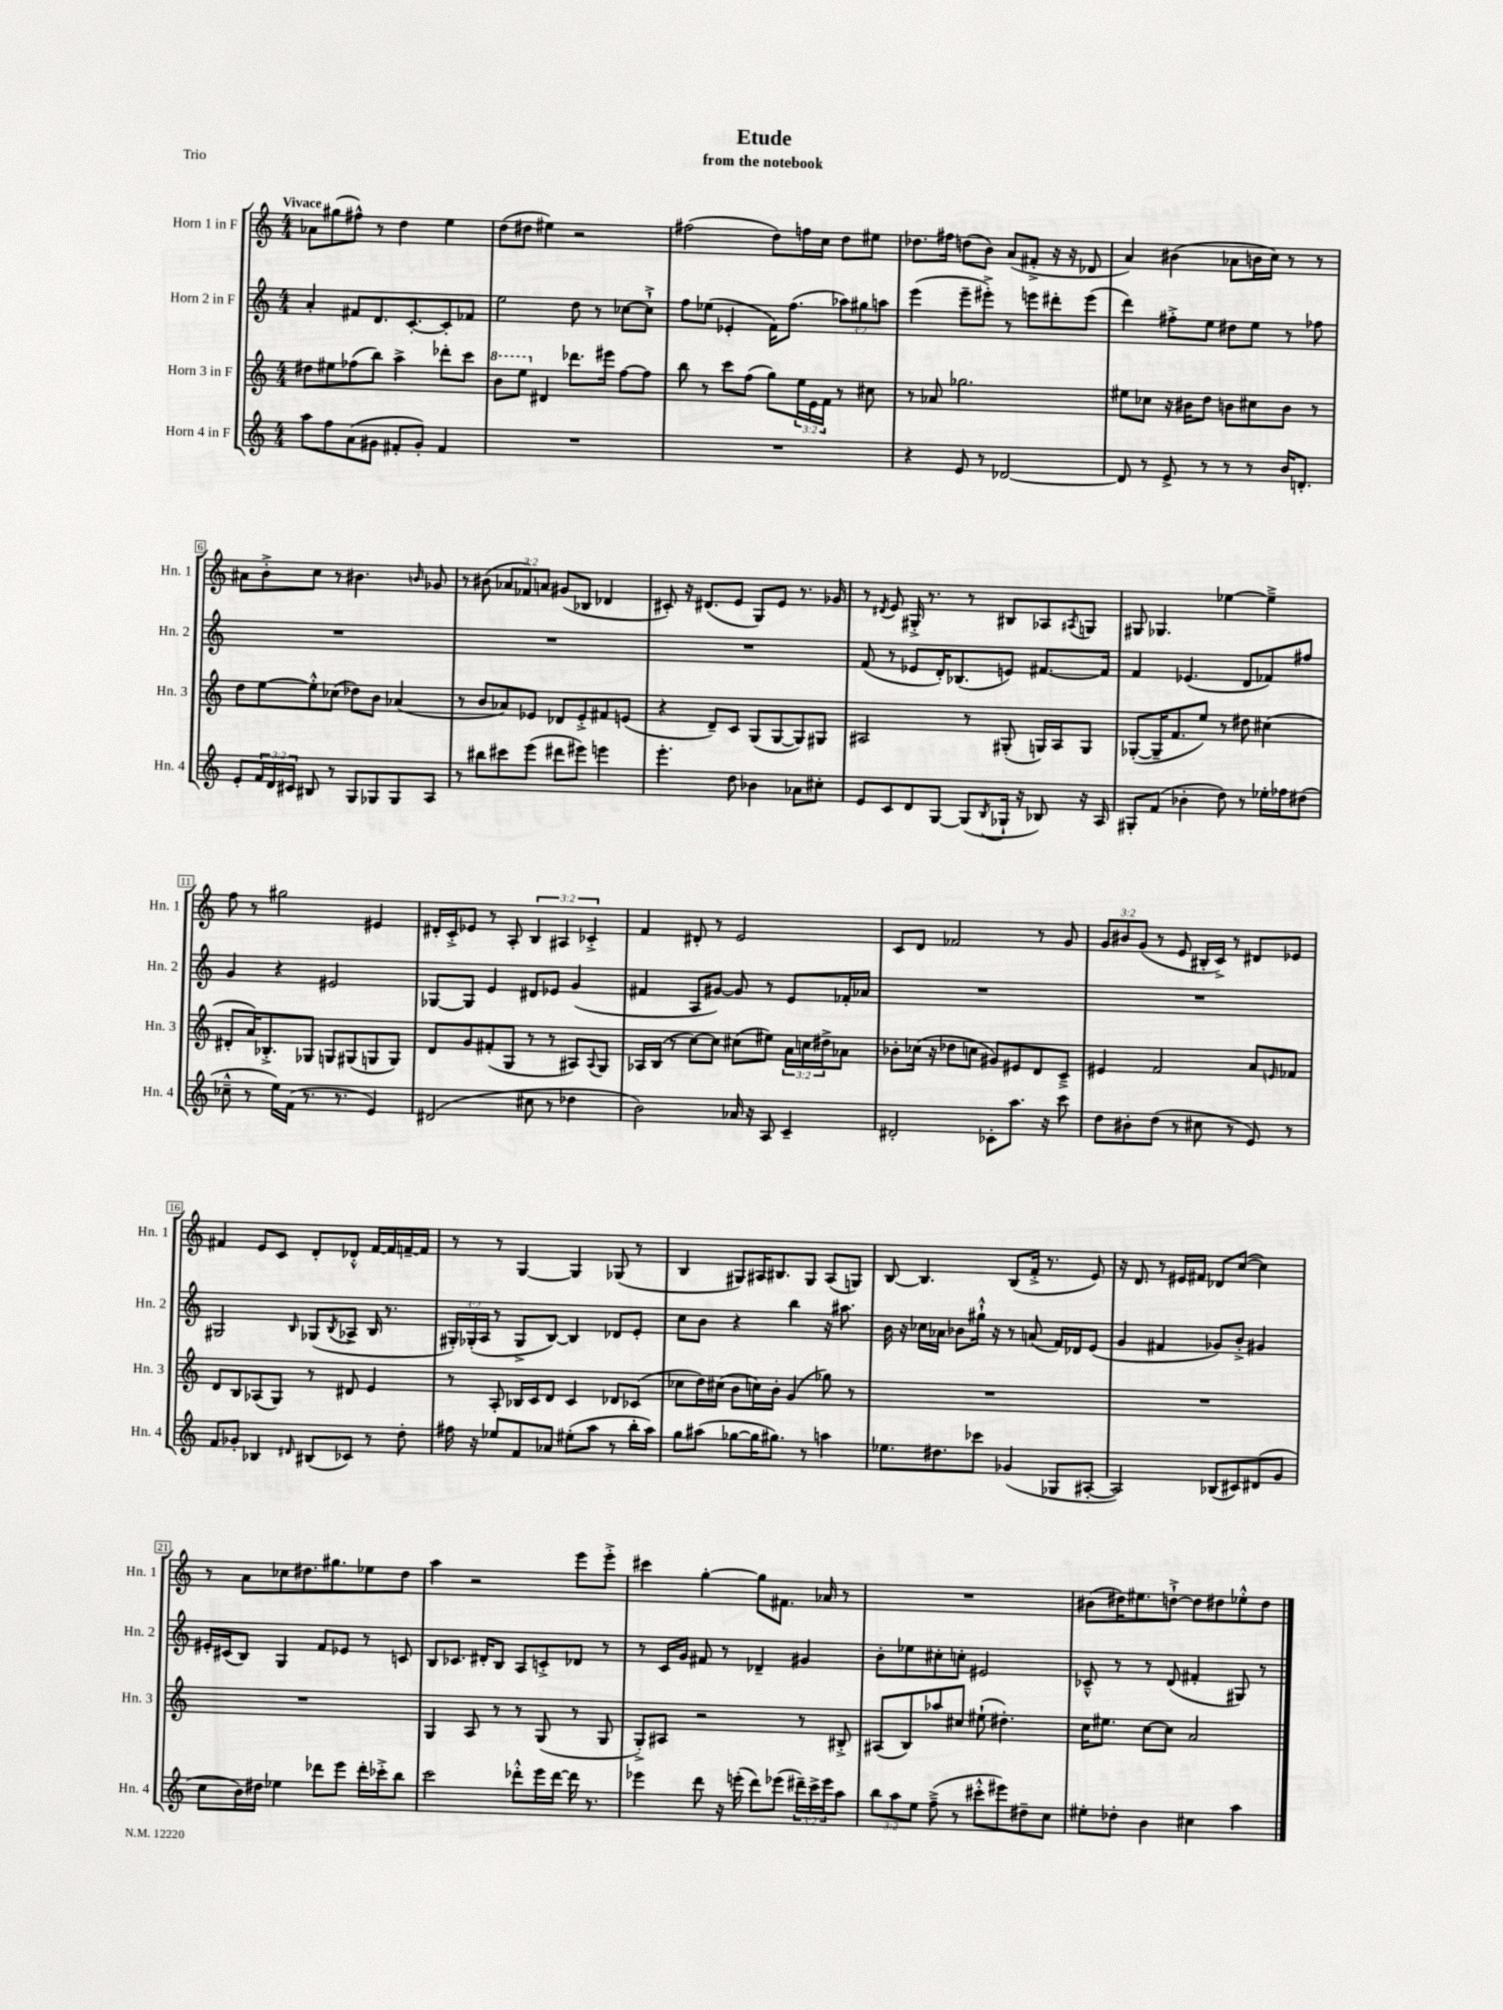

**kern	**kern	**kern	**kern
*staff4	*staff3	*staff2	*staff1
*clefG2	*clefG2	*clefG2	*clefG2
*k[]	*k[]	*k[]	*k[]
*M4/4	*M4/4	*M4/4	*M4/4
8aa	8dd#	4a'	8a-
8ff	8ee#	.	(8gg#
(8a	(8ff-	8f#	8ff#^^)
8g#	8bb)	8.d	8r
8f#'	4aa^	.	4dd
.	.	[8.c'	.
8g#')	.	.	.
4f#	8ddd-'	8c']	4ee
.	8ccc	8f-	.
=	=	=	=
1r	8bb	2ee	(8dd
.	8eee	.	8dd#
.	4d#	.	4ee#)
.	8.ddd-	8dd	2r
.	.	8r	.
.	16eee#	.	.
.	[8ff	[8cc-	.
.	8ff]	8cc-`^]	.
=	=	=	=
1r	8bb	8ff	(2ff#
.	8r	(8ee-	.
.	8ccc	4e-'	.
.	(8ff	.	.
.	8gg)	16f)	8dd)
.	.	(8.ff	.
.	24ee	.	16ff
.	24e	.	.
.	.	.	16cc
.	24f	.	.
.	8r	12aa-)	8dd
.	.	12gg#	.
.	8cc#	.	8ee#
.	.	12aa	.
=	=	=	=
4r	8r	(4eee	8.dd-
.	8a-	.	.
.	.	.	16ff#
8e	2.gg-	8eee~	(8dd
8r	.	8eee#'^)	8b)
[2d-	.	8r	(8a
.	.	8eee	8f#'^
.	.	8ddd#'	16r
.	.	.	16r
.	.	(8eee	8d-
=	=	=	=
8d-]	8ee#	4ddd)	4a)
8r	8cc-	.	.
8e^	16r	8ff#'^	(4b#
.	16b#	.	.
8r	8dd	8ee	.
8r	8b	8dd#	8a-
8r	8cc#	8ee	16b
.	.	.	16cc)
16b	8b	8r	8r
8.d'	.	.	.
.	8r	8ff-	8r
=	=	=	=
8e'	8dd	1r	8a#
24f	[8ee	.	8b'^
24d	.	.	.
24c#	.	.	.
8B#	8ee'^^]	.	8cc
8r	(8cc-	.	8r
8G	8dd-)	.	4.b#
8G-	8b	.	.
8G-	(4a-	.	.
.	.	.	16qqb
8A	.	.	8g-
=	=	=	=
8r	8r	1r	8r
8bb#	8b	.	(8b#
8ccc#	8a-)	.	12a-
.	.	.	12f-)
(8eee	8e-	.	.
.	.	.	12a
8ddd#	8d-	.	(8g#
8eee#)	8e-'^	.	8B-
4eee	8f#	.	4d-
.	(8e	.	.
=	=	=	=
4.eee'	4r	1r	8c#')
.	.	.	16r
.	.	.	(8.d#
.	8d~)	.	.
8dd	8c	.	8e
4b-	(8G	.	8G)
.	[8G	.	8e
8a-	8G])	.	8.r
8cc#'	8G#	.	.
.	.	.	16g-
=	=	=	=
8e	2A#	(8f	8r
.	.	.	8qd#
8c	.	8r	8e
8d	.	8e-	16G#'^
.	.	.	8.r
[8G	.	16d')	.
.	.	(8.B-	.
(8G]	8r	.	8r
8qB	.	.	.
16G-`	(8G#'	8e)	8B#
16r	.	.	.
8B-)	16G)	[8.f#	8A-
.	16A#	.	.
.	.	.	8qA#
16r	8G	.	8G
16A	.	16f#]	.
=	=	=	=
8G#'	([8G-'	4f	8G#
(8f	16G-~]	.	4.G-
.	8.f	.	.
4b-'	.	(4.e-	.
.	8ee)	.	.
8dd)	8r	.	[4ee-
8r	8dd#	8d	.
16ee-'	(4cc#	8f-)	4ee-~^]
16ff-	.	.	.
(8dd#	.	8ff#	.
=	=	=	=
8cc-~^^	8d#'	4g	8ff
8r	16a)	.	8r
.	8.B-'^	.	.
16ee)	.	4r	2gg#
(16f	.	.	.
8.r	8G-	.	.
.	8G	2e#	.
8.r	.	.	.
.	(8G#	.	.
4e)	8G	.	4e#
.	8G)	.	.
=	=	=	=
(2d#	8d	[8G-	16d#'
.	.	.	16c'^
.	8g	8G-]	8e-
.	(8f#'	4e	8r
.	8G	.	8A'
8cc#	8r	8d#	6B
8r	8r	8e-	.
.	.	.	6A#
4dd-	8A#)	(4g	.
.	.	.	6c-'^
.	8qqA#	.	.
.	8G	.	.
=	=	=	=
2b)	16A-	4f#	4f
.	(16B	.	.
.	8r	.	.
.	[8cc)	8A	8d#'
.	8cc]	[8g#)	8r
16a-	(8cc#	8g#]	2e
16r	.	.	.
8A	8ee#)	8r	.
4c~	24a	8e	.
.	24cc	.	.
.	24dd#^	.	.
.	8a-	16f-'	.
.	.	16a-	.
=	=	=	=
2d#'	8b-'	1r	8c
.	(16cc-	.	8d
.	16r	.	.
.	8dd-	.	2f-
.	8cc	.	.
8c-'	8g#)	.	.
8.aa	8e#	.	.
.	8d	.	8r
16r	.	.	.
8ccc	8c~^	.	8g
=	=	=	=
8dd	4e#	1r	12g
.	.	.	12b#
8b#'	.	.	.
.	.	.	(12g
(8dd	2f	.	8r
8r	.	.	8e
8cc#	.	.	16B#'
.	.	.	16c^)
8r	.	.	8r
8e)	8a	.	8d#
.	16qqe	.	.
8r	8f-	.	8e-
=	=	=	=
8f	8d	2G#	4f#
8g-'	8B	.	.
4B-	(8A-	.	8e
.	8G)	.	8c
16qqd#	.	16qqB	.
(8B#	8r	(8G-	8d'
.	.	8qB	.
8c-)	8d#	8A-^	8d-'^^
8r	4e	16B	[16f#
.	.	8.r	16f#]
8dd'	.	.	[16f~
.	.	.	16f]
=	=	=	=
16ff#	8r	24G#')	8r
.	.	(24G-'	.
16r	.	.	.
.	.	24A	.
8ee-	8A'	8r	8r
8f	16B-	8G-^	[4G
.	16c	.	.
8a-	8d	[8B)	.
(8ee#'	4c	4B]	4G]
8aa	.	.	.
8r	8d-	8d-	(8G-
16bb'	(8c-	8e'	8r
16aa)	.	.	.
=	=	=	=
8gg	8cc-	8cc	4B
(8aa#	16dd)	8b	.
.	(16cc#	.	.
[8gg-	8b	4r	8G#)
16gg-]	16cc)	.	16A#
8.gg#)	16b'	.	8.B#
.	(4g	4bb	.
8r	.	.	8G#
4aa	8gg-)	16r	(8A#
.	.	8.aa#	.
.	8r	.	8G)
=	=	=	=
8.ee-	1r	16b	[8B
.	.	16r	.
.	.	16cc-	4.B]
8.dd#	.	16a-	.
.	.	8b-	.
8ccc-	.	16gg#`^^	.
.	.	16r	.
(4g-	.	8r	(8B
.	.	(8a	16f'^
.	.	.	8.r
8G-	.	16f)	.
.	.	16d-	.
[8A#'	.	(8e	8e)
=	=	=	=
2A#])	1r	4g	16r
.	.	.	8.d
.	.	4f#	8r
.	.	.	16e#
.	.	.	16f#
(8B-	.	8g-)	8d-
8c#)	.	8b'^	([8cc
(8d#	.	4g#	4cc])
8g	.	.	.
=	=	=	=
8cc	1r	16e#'	8r
.	.	(16c#	.
16b)	.	8B)	8a
16dd#	.	.	.
4ee-	.	4G	8cc-
.	.	.	8.dd#
8ddd-	.	8f	.
.	.	.	8.gg#
8eee	.	8e-	.
16ddd-'	.	8r	8ee-
16ccc-'^	.	.	.
8bb	.	8c	8dd#
=	=	=	=
2ccc	4G	8B	4aa
.	.	8.c-	.
.	8A	.	2r
.	.	16d#'	.
.	8r	8B	.
8ddd-'^^	8r	8A	.
16eee	(8G	8c'^	.
[16ddd-	.	.	.
16ddd-]	8r	8d-	8eee
8.r	.	.	.
.	8G	8r	8eee'^
=	=	=	=
4eee-	8G'^)	8r	4ccc#
.	8A#	16c	.
.	.	16g	.
8ddd	2r	8f#	[4gg'
16r	.	8r	.
(16eee'	.	.	.
8ddd)	.	4d-~	8gg]
(8eee-	.	.	8.f#
24ddd#~)	8r	4g#	.
24ccc^	.	.	.
.	.	.	16a-
24eee-	.	.	.
8aa	8B#'^	.	8r
=	=	=	=
12bb	(8A#	8b'	1r
12aa	.	.	.
.	8B)	8ee-	.
12ee	.	.	.
(8ff~^	8aa-	8cc#'	.
8r	8cc#	8cc'	.
8ccc#'^^	(8ee#`	2e#	.
8eee#)	4.dd#')	.	.
8dd#~	.	.	.
8cc	.	.	.
=	=	=	=
8ee#'	16cc	8c-~^^	(8b#
.	8.ee#	.	.
8dd-'	.	8r	16dd#)
.	.	.	8.ee#
4b	[8cc	8r	.
.	8cc]	(8d	[8dd`^
4cc#	2a	4f#'	8dd]
.	.	.	8dd#
4aa	.	8G#)	8ee-'^^
.	.	8r	8dd#
==	==	==	==
*-	*-	*-	*-
